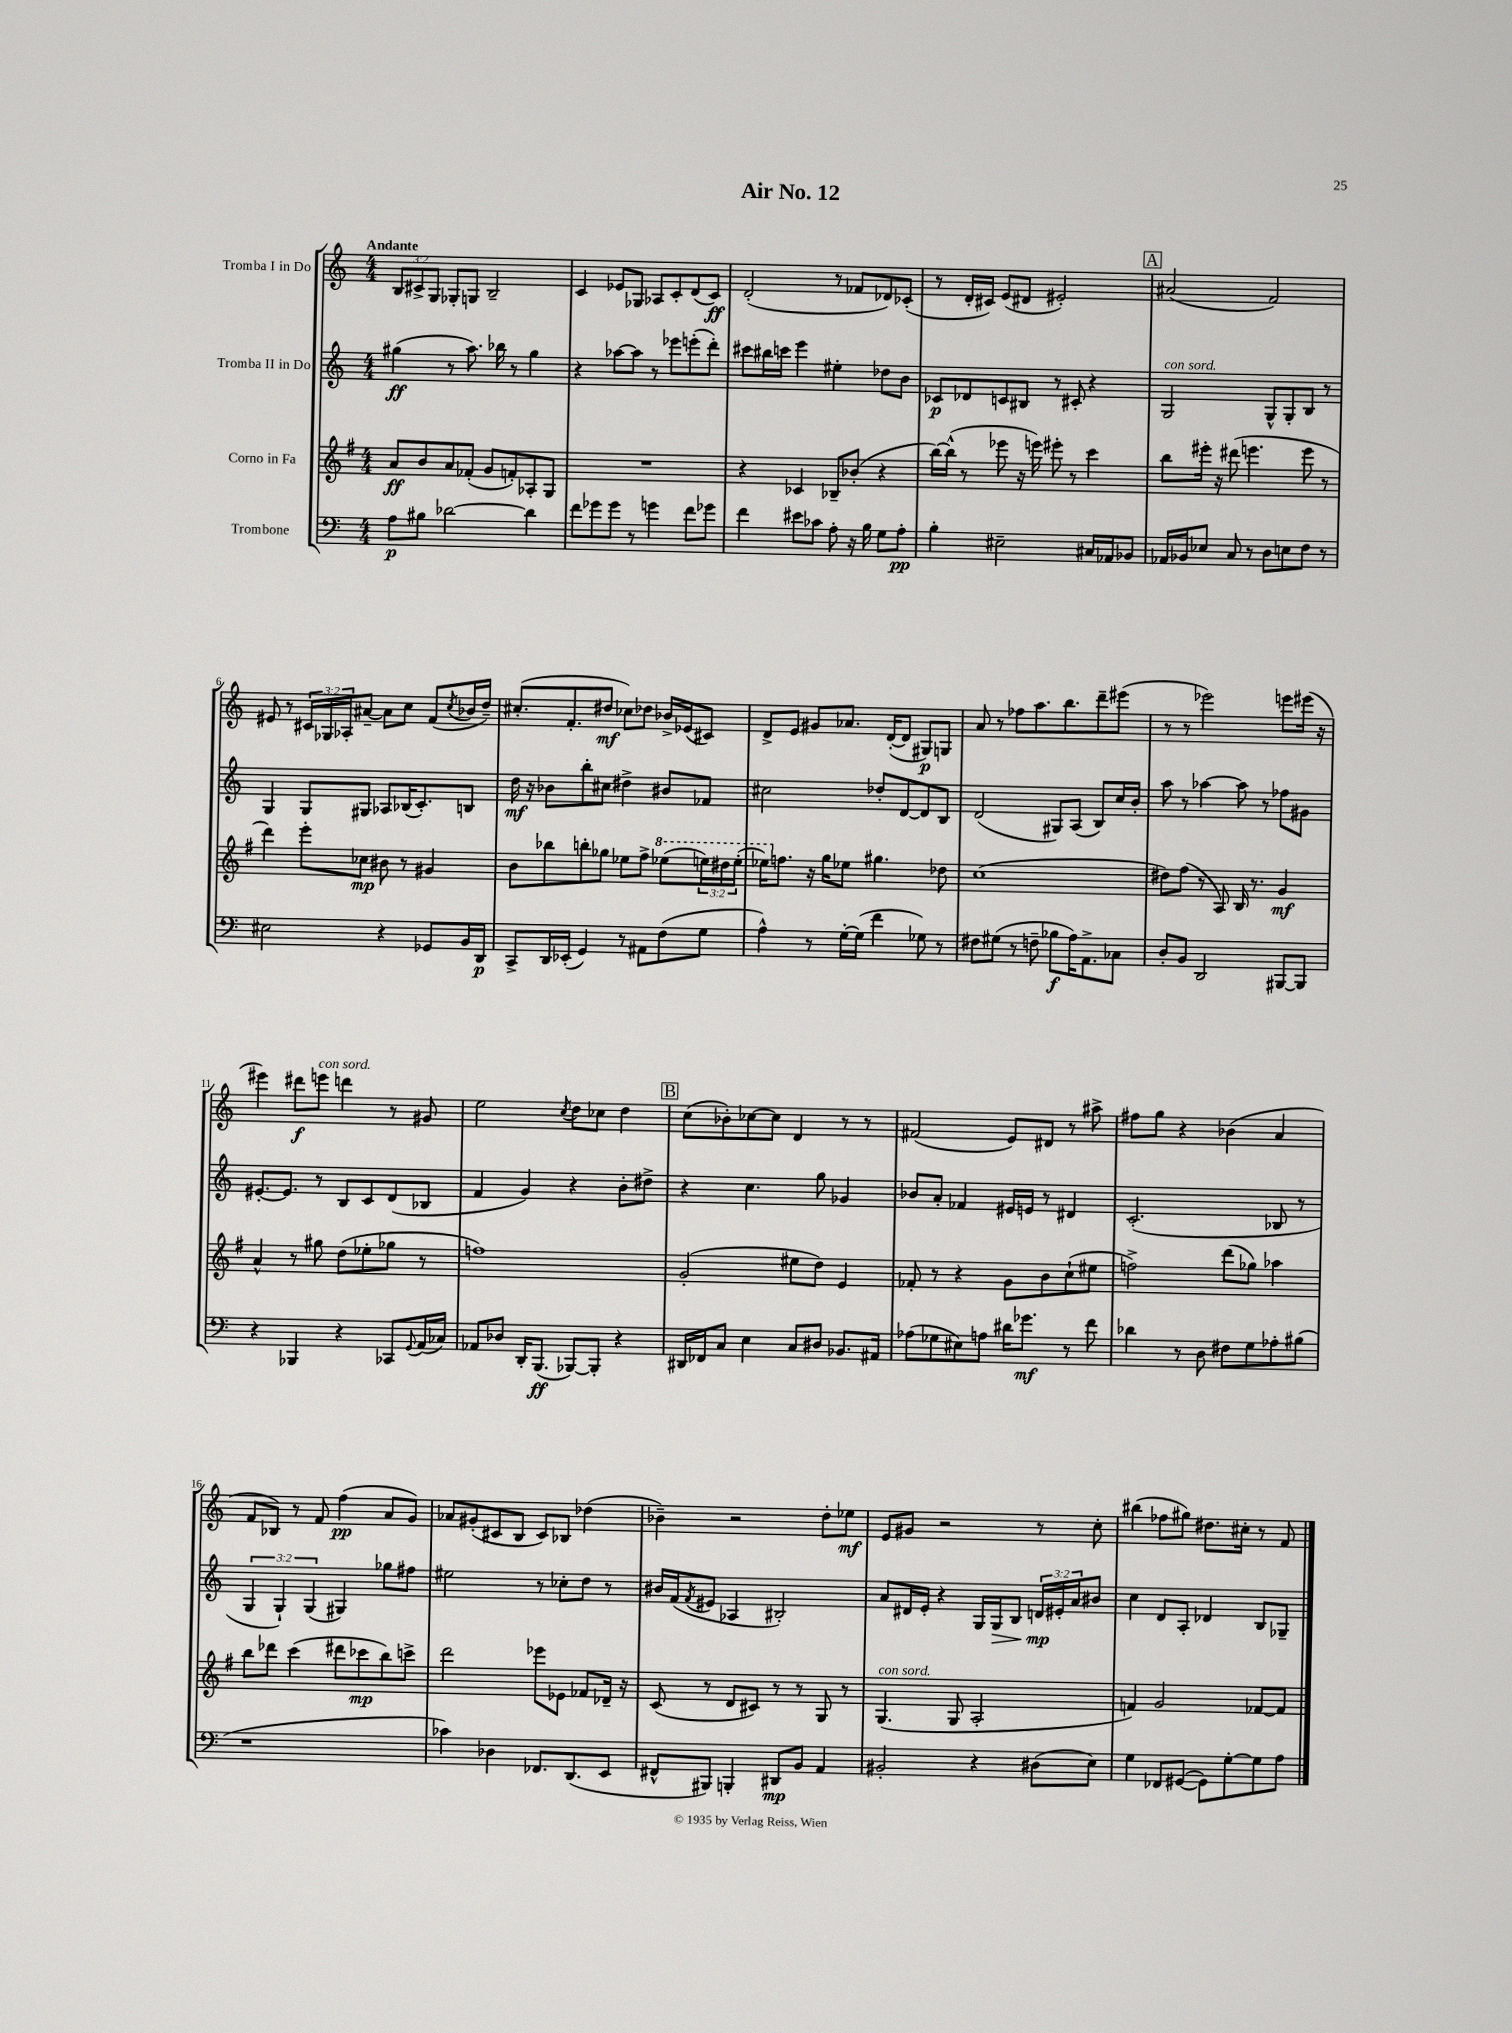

**kern	**kern	**kern	**kern
*staff4	*staff3	*staff2	*staff1
*clefF4	*clefG2	*clefG2	*clefG2
*k[]	*k[f#]	*k[]	*k[]
*M4/4	*M4/4	*M4/4	*M4/4
8A	8a	(4gg#	12B
.	.	.	12c#^
8B#	8b	.	.
.	.	.	12G
[2d-	8a	8r	8G-'
.	(8f-'	8.aa)	8G
.	8g	.	2B~
.	.	16bb-	.
.	8f')	8r	.
4d-]	8A-'	4gg#	.
.	8G	.	.
=	=	=	=
8f	1r	4r	4c
8g-	.	.	.
8g-	.	[8aa-	8e-
8r	.	8aa-]	8G-
4g	.	8r	8A-
.	.	8eee-	8c'
8f	.	(8eee'	(8d
8g-	.	8ddd')	8c)
=	=	=	=
4f	4r	8ccc#	(2d'
.	.	16bb#	.
.	.	16ccc	.
8e#	4c-	4eee	.
8c-	.	.	.
8A'	8B-~	4ee#'	8r
16r	(8b-'	.	8f-
16B	.	.	.
8G	4r	8dd-	8d-)
8A'	.	8b	(8c-'
=	=	=	=
4B'	[16bb)	8c-	8r
.	(16bb^^]	.	.
.	8r	8d-	16d'
.	.	.	16c#)
2E#~	8eee-	8c	(8e
.	16r	8B#	8d#
.	16eee)	.	.
.	8eee#'	8r	2e#')
.	8r	8c#'	.
16C#	4ccc	4r	.
16AA-	.	.	.
8BB-	.	.	.
=	=	=	=
16AA-	8bb	2G	(2a#
16BB-	.	.	.
8E-	16eee#'	.	.
.	16r	.	.
8C	(8ddd#	.	.
8r	4.eee	.	.
8D	.	8G^^	2f)
8E	.	8G'	.
8F	8eee	8B	.
8r	8r	8r	.
=	=	=	=
2E#	4ddd)	4G	8e#
.	.	.	8r
.	8eee'	8G	24c#
.	.	.	24G-
.	.	.	24A-'
.	8cc-	8G#	[8a#~
4r	8b#	8A-	8a#]
.	8r	(16B-	8cc
.	.	8.c')	.
8GG-	4g#	.	(8f
.	.	.	8qcc
16BB	.	8B	16b-
16DD	.	.	16dd~)
=	=	=	=
8CC^	8b	16dd	(8.cc#'
.	.	16r	.
16DD	8bb-	8b-	.
(16EE-'	.	.	8.f'
4GG)	8bb'	8bb'	.
.	8gg-	8cc#	8dd#
8r	8ee-	4dd#^	8cc-)
8AA#	8ff#^	.	8dd-
(8F	(8eee-	8b#	16b-^
.	.	.	(16e-
8G	24eee)	8f-	8c#)
.	24ddd#	.	.
.	(24eee'	.	.
=	=	=	=
4A^^)	16eee-)	2cc#	8d^
.	8.ff	.	.
.	.	.	8e
8r	16r	.	8g#
.	16gg	.	.
[16G'	8ee-	.	8.a-
(16G]	.	.	.
4f	4.gg#	8dd-'	.
.	.	.	([16d'
.	.	[8d	8d]
8G-)	.	8d]	8G#)
8r	8dd-	8B	8G
=	=	=	=
8F#	(1cc	(2d	8a
(8G#	.	.	8r
8r	.	.	8ff-
8F~	.	.	8.aa
8B-	.	8G#)	.
.	.	.	8.bb
16A)	.	(8A	.
8.AA^	.	.	.
.	.	8B)	8ddd~
8C-	.	16cc	(8eee#
.	.	16b'	.
=	=	=	=
8D'	8dd#)	8aa	8r
8BB	(8ff#	8r	8r
2DD	8r	[4aa-	2eee-)
.	8A)	.	.
.	16B	8aa-]	.
.	8.r	.	.
.	.	8r	.
[8BBB#	4g	8ff-	8eee
8BBB#]	.	8g#	(16eee#
.	.	.	16r
=	=	=	=
4r	4a^^	[8.e#'	4eee#)
.	.	8.e#]	.
4BBB-	8r	.	8ddd#
.	8gg#	8r	8eee
4r	(8dd	8B	4ddd
.	8ee-'	8c	.
8CC-	8gg-	(8d	8r
8qqGG	.	.	.
(16AA	8r	8B-	8g#
16C-)	.	.	.
=	=	=	=
8AA-	1ff)	4f	2ee
8D-	.	.	.
16DD'	.	4g)	.
(8.BBB	.	.	.
.	.	.	8qcc
[8BBB-)	.	4r	8dd
8BBB-']	.	.	8cc-
4r	.	8b'	4dd
.	.	8dd#^	.
=	=	=	=
16DD#	(2g'	4r	(8cc
16FF-	.	.	.
8C	.	.	8b-')
4E	.	4.cc	[8cc-
.	.	.	8cc-]
8C	8ee#	.	4d
8D#	8dd)	8gg	.
8.BB-	4e	4g-	8r
.	.	.	8r
16AA#	.	.	.
=	=	=	=
(8A-	8f-'	8b-	(2f#
8G-	8r	8a'	.
8E#)	4r	4f-	.
8A	.	.	.
16d#	8g	16e#	8e)
8.g-	.	16e	.
.	8b	8r	8d#
8r	(8cc`	4d#	8r
8f	8ee#	.	8aa#^
=	=	=	=
4d-	2ff^)	(2.c'	8ff#
.	.	.	8gg
8r	.	.	4r
8D	.	.	.
8F#	(8ddd	.	(4b-
8G	8gg-)	.	.
8A-'	4aa-	8B-	4a
(8B#	.	8r	.
=	=	=	=
1r	8bb	6G	8f
.	8ddd-	.	8B-)
.	.	6G`)	.
.	(4ccc	.	8r
.	.	(6G	.
.	.	.	8f
.	8ddd#	4G#)	(4ff
.	8ccc-	.	.
.	8bb)	8gg-	8a
.	8ccc^	8ff#	8g)
=	=	=	=
4c-)	2ddd	2ee#	8a-
.	.	.	(8g#'
4D-	.	.	8c#
.	.	.	8B
8.FF-	8eee-	8r	8c#)
.	8e-	8cc-'	8B-
(8.DD	.	.	.
.	8f-	8dd	(4dd-
8EE	16d-~	8r	.
.	16r	.	.
=	=	=	=
8FF#^^	(8c	16b#	4b-~)
.	.	(16f	.
.	.	8qf	.
8BBB#)	8r	8e#	.
4BBB'	8d	4A-	2r
.	8c#)	.	.
8DD#	8r	2B#')	.
8BB	8r	.	.
4AA	8G	.	8dd'
.	8r	.	8ee-
=	=	=	=
2BB#'	(4.G	8a	8e
.	.	16d#	8g#
.	.	16e'	.
.	.	4r	2r
.	8G	.	.
4r	2A'	16G	.
.	.	16G	.
.	.	8B	.
(8D#	.	24d	8r
.	.	24e#'	.
.	.	24a	.
8E)	.	8b#	8cc'
=	=	=	=
4G	4f)	4cc	(4bb#
8FF-	2g	8d	8ff-
([8GG#	.	8A'	8gg#)
8GG#])	.	4d-	8.dd#
[8G'	.	.	.
.	.	.	16cc#'
8G]	[8f-	8B	8r
8A	8f-]	8G-~	8f
==	==	==	==
*-	*-	*-	*-
